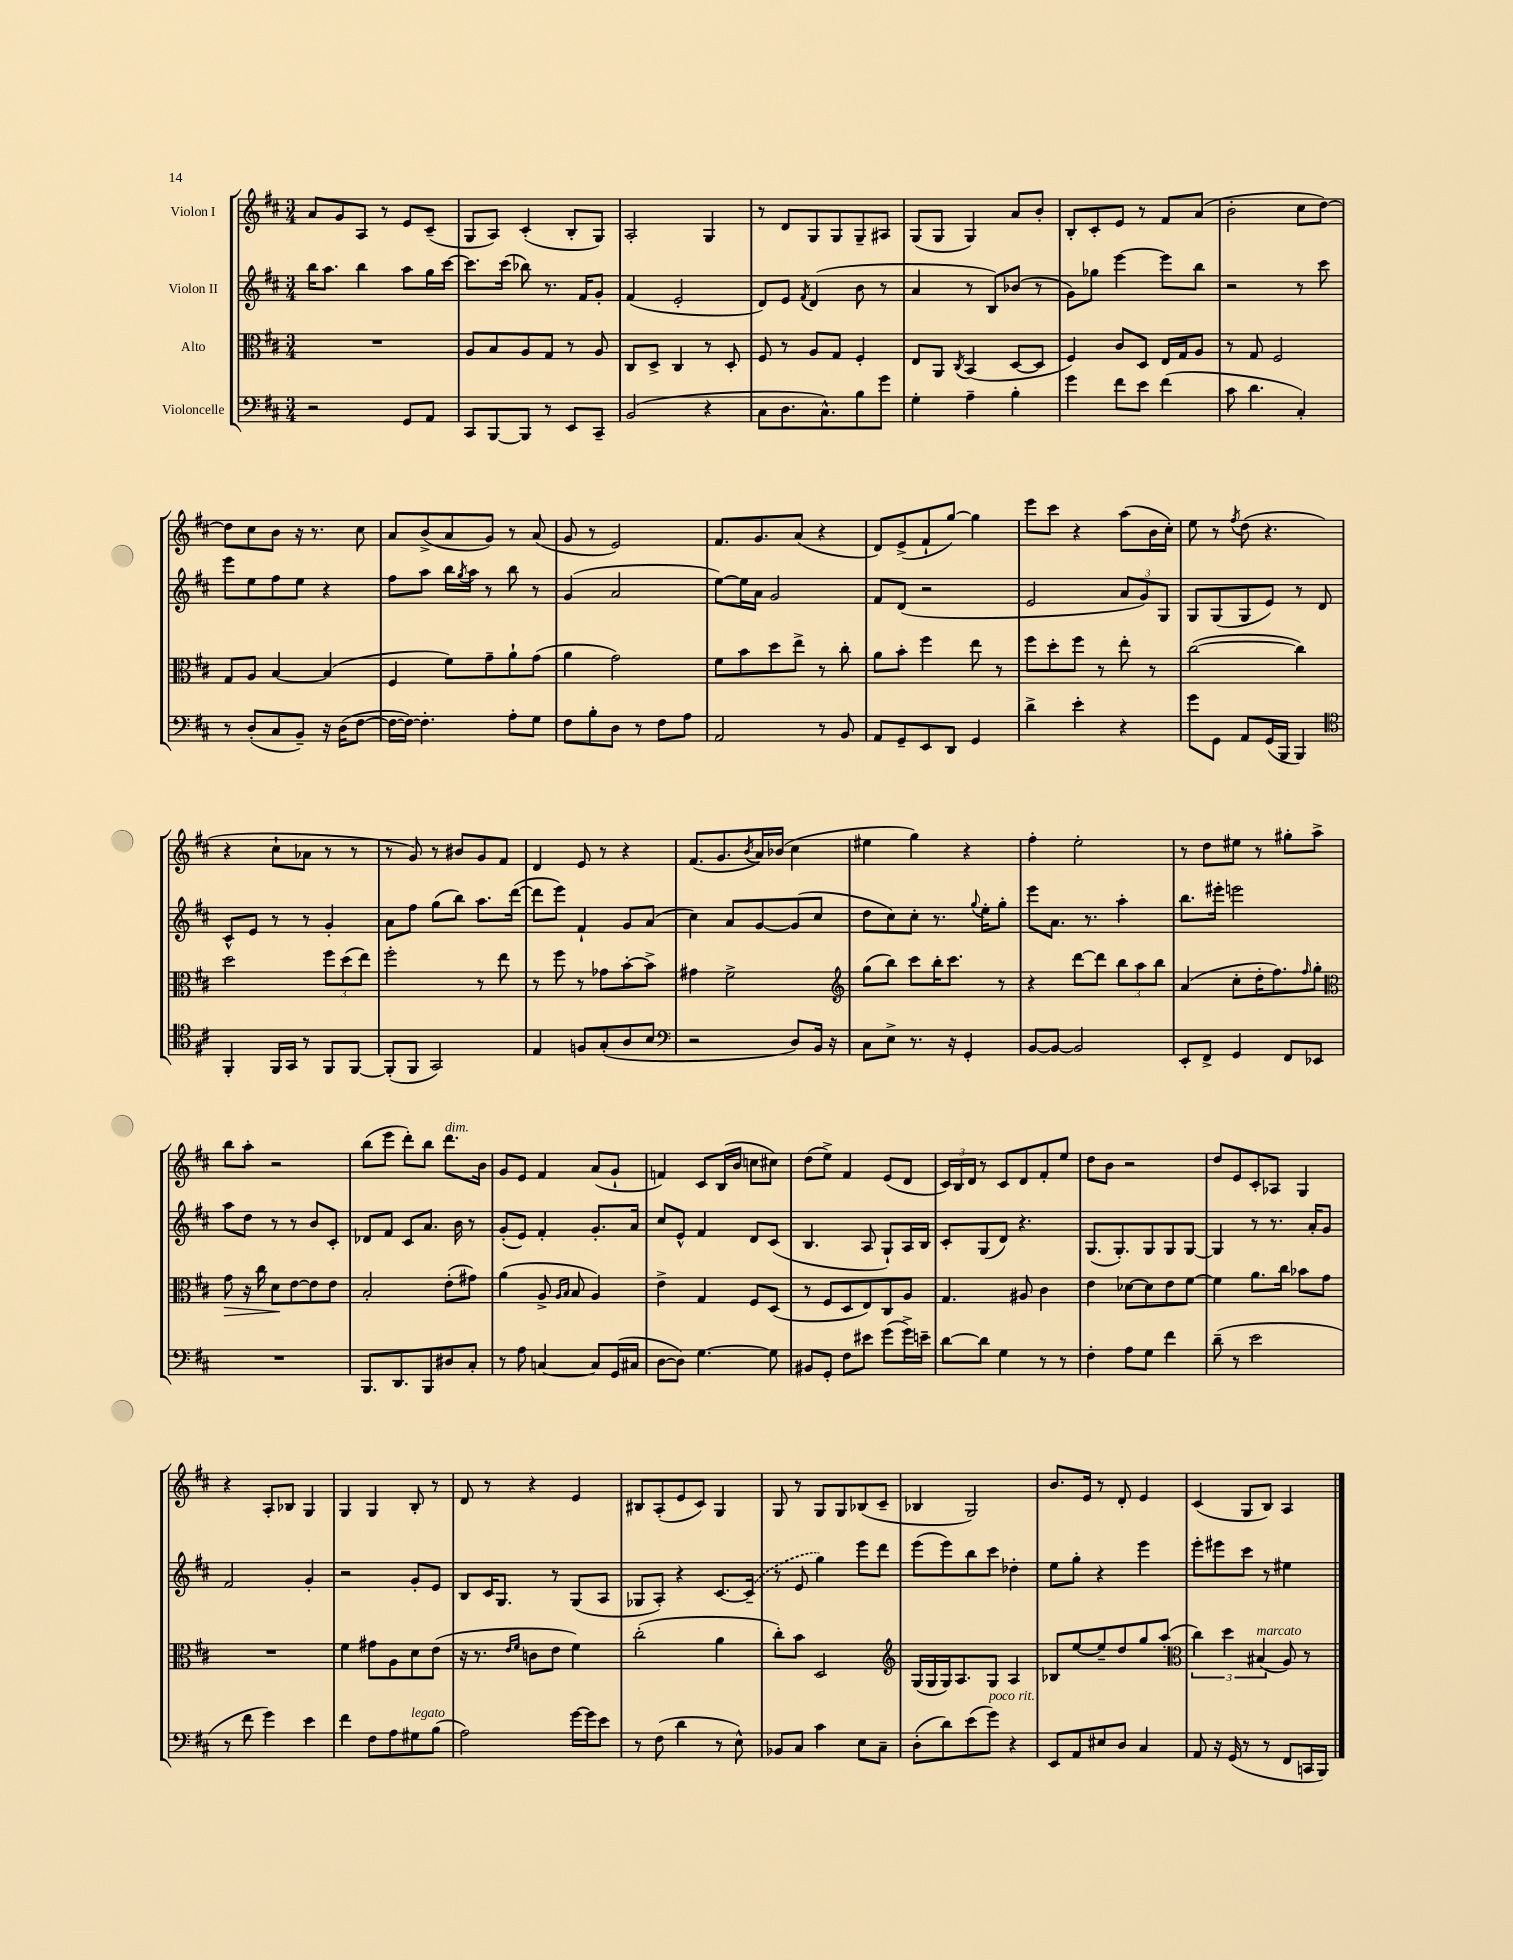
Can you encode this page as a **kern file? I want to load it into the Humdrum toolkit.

**kern	**kern	**kern	**kern
*staff4	*staff3	*staff2	*staff1
*clefF4	*clefC3	*clefG2	*clefG2
*k[f#c#]	*k[f#c#]	*k[f#c#]	*k[f#c#]
*M3/4	*M3/4	*M3/4	*M3/4
2r	2.r	16bb	8a
.	.	8.aa	.
.	.	.	8g
.	.	4bb	8A
.	.	.	8r
8GG	.	8aa	8e
8AA	.	16gg	(8c#~
.	.	[16ccc#	.
=	=	=	=
8CC#	8A	8.ccc#]	8G
[8BBB	8B	.	8A)
.	.	(16ccc#	.
8BBB]	8A	8bb-)	(4c#'
8r	8G	8.r	.
8EE	8r	.	8B'
.	.	16f#	.
8CC#~	8A	8g'	8G)
=	=	=	=
(2BB	8C#	(4f#	2A'
.	8D^	.	.
.	4C#	2e'	.
4r	8r	.	4G
.	8D'	.	.
=	=	=	=
8C#	8F#	8d)	8r
8.D	8r	8e	8d
.	.	8qf#	.
.	8A	(4d	8G
8.C#^^)	.	.	.
.	8G	.	8G
8B	4F#'	8b	8G~
8g	.	8r	8A#
=	=	=	=
4G'	8E	4a	(8G
.	8AA	.	8G
.	8qC#	.	.
4A~	(4BB	8r	4G)
.	.	8B)	.
4B'	[8D	(8b-	8a
.	8D]	8r	8b'
=	=	=	=
4g	4F#)	8g)	8B'
.	.	8gg-	8c#'
8f#	8c#	[4eee	8e
8e	8D	.	8r
(4f#	16E	8eee]	8f#
.	16G	.	.
.	8A	8bb	(8a
=	=	=	=
8c#	8r	2r	2b'
4.d	8G	.	.
.	2F#	.	.
4C#')	.	8r	8cc#
.	.	8ccc#	[8dd)
=	=	=	=
8r	8G	8eee	8dd]
(8D'	8A	8ee	8cc#
8C#	[4B	8ff#	8b
8BB~)	.	8ee	16r
.	.	.	8.r
16r	(4B]	4r	.
(16D	.	.	.
[8F#	.	.	8cc#
=	=	=	=
16F#_	4F#	8ff#	8a
16F#_)	.	.	.
4.F#']	.	8aa	(8b^
.	8f#)	16bb	8a
.	.	8qgg	.
.	.	16aa	.
.	8g~	8r	8g)
8A'	8a`	8bb	8r
8G	(8g	8r	(8a
=	=	=	=
8F#	4a	(4g	8g
8B'	.	.	8r
8D	2g)	2a	2e)
8r	.	.	.
8F#	.	.	.
8A	.	.	.
=	=	=	=
2AA	8f#	[8ee)	8.f#
.	8b	16ee]	.
.	.	16a	8.g
.	8dd	2g	.
.	8ee^	.	(8a
8r	8r	.	4r
8BB	8cc#'	.	.
=	=	=	=
8AA	8a	8f#	8d)
8GG~	8b'	(8d	(8e^
8EE	4ff#	2r	8f#`
8DD	.	.	[8gg)
4GG	8ee	.	4gg]
.	8r	.	.
=	=	=	=
4d^	8ff#	2e	8eee
.	8dd'	.	8ccc#
4e'	8ff#	.	4r
.	8r	.	.
4r	8ee'	12a	(8aa
.	.	12g)	.
.	8r	.	16b
.	.	12G	.
.	.	.	16cc#')
=	=	=	=
8g	([2cc#	8G	8ee
8GG	.	(8G	8r
.	.	.	8qff#
8AA	.	8G	(8dd
(16GG	.	8e)	4.r
16BBB	.	.	.
4BBB)	4cc#])	8r	.
.	.	8d	.
=	=	=	=
*clefC4	*	*	*
4FF#'	2dd	8c#^^	4r
.	.	8e	.
16FF#	.	8r	8cc#`
16GG	.	.	.
8r	.	8r	8a-
8FF#	12ff#	4g'	8r
.	(12dd	.	.
[8FF#	.	.	8r
.	12ee)	.	.
=	=	=	=
(8FF#']	2ff#'	8a	8r
8FF#	.	8ff#	8g)
2GG)	.	(8gg	8r
.	.	8bb)	8b#
.	8r	8.aa	8g
.	8ee	.	8f#
.	.	([16ddd	.
=	=	=	=
4E	8r	8ddd]	4d
.	8ff#	8eee)	.
8F	8r	4f#`	8e
(8G'	8g-	.	8r
8A	[8b'	8g	4r
8B	8b^]	(8a	.
=	=	=	=
*clefF4	*	*	*
2r	4g#	4cc#)	(8.f#
.	.	.	8.g
.	2f#^	8a	.
.	.	.	8qb
.	.	[8g	16a)
.	.	.	(16b-
8D)	.	(8g]	4cc#
16BB	.	8cc#	.
16r	.	.	.
=	=	=	=
*	*clefG2	*	*
8C#	(8gg	8dd	4ee#
8E^	8bb)	8cc#)	.
8.r	8ccc#	8cc#'	4gg)
.	16bb'	8.r	.
16r	8.ccc#	.	.
4GG'	.	.	4r
.	.	8qqgg	.
.	.	16ee'	.
.	8r	8gg'	.
=	=	=	=
[8BB	4r	8eee	4ff#'
8BB_	.	8.a	.
2BB]	[8ddd	.	2ee'
.	.	8.r	.
.	8ddd]	.	.
.	12bb	4aa'	.
.	12aa	.	.
.	12bb	.	.
=	=	=	=
8EE'	(4a	8.bb	8r
8FF#^	.	.	8dd
.	.	16eee#'	.
4GG	8cc#'	2eee	8ee#
.	16dd'	.	8r
.	8.ff#)	.	.
8FF#	.	.	8gg#'
.	16qqff#	.	.
8EE-	8gg'	.	8aa^
=	=	=	=
*	*clefC3	*	*
2.r	8g	8aa	8bb
.	16r	8dd	8aa'
.	16cc#	.	.
.	8d	8r	2r
.	[8e	8r	.
.	8e]	8b	.
.	8e	8c#'	.
=	=	=	=
8.BBB	2B'	8d-	(8bb
.	.	8f#	8eee
8.DD	.	.	.
.	.	8c#	8ddd')
8BBB	.	8.a	8bb
8D#	(8e'	.	8.ddd
.	.	16b	.
8C#'	8g#)	8r	.
.	.	.	16b
=	=	=	=
8r	(4a	(8g'	8g
8A	.	8e)	8e
[4C	8A^	4f#'	4f#
.	16qqA	.	.
.	16qqB	.	.
.	8B	.	.
8C]	4A)	8.g'	(8a
(16GG	.	.	8g`
16C#	.	16a	.
=	=	=	=
[8D	4e^	8cc#	4f)
8D])	.	8e^^	.
[4.G	4G	4f#	8c#
.	.	.	(16B
.	.	.	16b
.	8F#	8d	8cc
8G]	(8D	(8c#	8cc#)
=	=	=	=
8BB#	8r	4.B	(8dd
8GG'	8F#	.	8ee^)
8F#	8D	.	4f#
8e#	8E)	8A	.
(8g	8C#	8G`)	(8e
16g^)	8A	16A	8d
16e~	.	16B	.
=	=	=	=
[8d	4.G	8c#'	24c#)
.	.	.	24B
.	.	.	24d
8d]	.	(8G	8r
4G	.	8d)	8c#
.	8A#	4.r	8d
8r	4c#	.	8f#'
8r	.	.	8ee
=	=	=	=
4F#'	4e	(8.G	8dd
.	.	.	8b
.	.	8.G')	.
8A	[8d-	.	2r
8G	8d-]	8G	.
4f#	8e	8G	.
.	[8f#	[8G	.
=	=	=	=
(8d~	4f#]	4G]	8dd
8r	.	.	8e
2e	8.a	8r	8c#'
.	.	8.r	8A-
.	16cc#	.	.
.	8b-	.	4G
.	.	16a'	.
.	8g	8g	.
=	=	=	=
8r	2.r	2f#	4r
8f#	.	.	.
4g)	.	.	8A'
.	.	.	8B-
4e	.	4g'	4G
=	=	=	=
4f#	4f#	2r	4G
8F#	8g#	.	4G
8A	8A	.	.
8G#	8d	8g'	8B'
(8B	(8e	8e	8r
=	=	=	=
2A)	16r	8B	8d
.	8.r	.	.
.	.	16c#	8r
.	.	8.G	.
.	16qqe	.	.
.	16qqf#	.	.
.	8c	.	4r
.	8e	8r	.
[16g	4f#)	(8G	4e
16g]	.	.	.
8e	.	8A	.
=	=	=	=
8r	(2cc#'	8G-	8B#
(8F#	.	8A')	(8A'
4d	.	4r	8e
.	.	.	8c#)
8r	4a	[8.c#	4G
8E^^)	.	.	.
.	.	(16c#~]	.
=	=	=	=
8BB-	8cc#')	8r	8G
8C#	8b	8e	8r
4c#	2D	4gg)	8G
.	.	.	8G
8E	.	8eee	(8B-
8C#~	.	8ddd	8c#~
=	=	=	=
*	*clefG2	*	*
(8D'	(16G	(8eee	4B-
.	16G	.	.
8d)	16G)	8eee)	.
.	8.A	.	.
(8e	.	8bb	2G)
8g)	8G	8ccc#	.
4r	4A	4dd-'	.
=	=	=	=
8EE	8B-	8ee	8.b
8AA	[8ee	8gg'	.
.	.	.	16e
8E#	8ee~]	4r	8r
8D	8dd	.	8d'
4C#	8gg	4eee	4e
.	(8aa'	.	.
=	=	=	=
*	*clefC3	*	*
8AA	6cc#)	8eee'	(4c#
16r	.	8eee#	.
.	6dd	.	.
(16GG	.	.	.
8r	.	8ccc#	8G
.	(6B#	.	.
8r	.	8r	8B)
8FF#	8A)	4ee#	4A
16CC	8r	.	.
16BBB)	.	.	.
==	==	==	==
*-	*-	*-	*-
